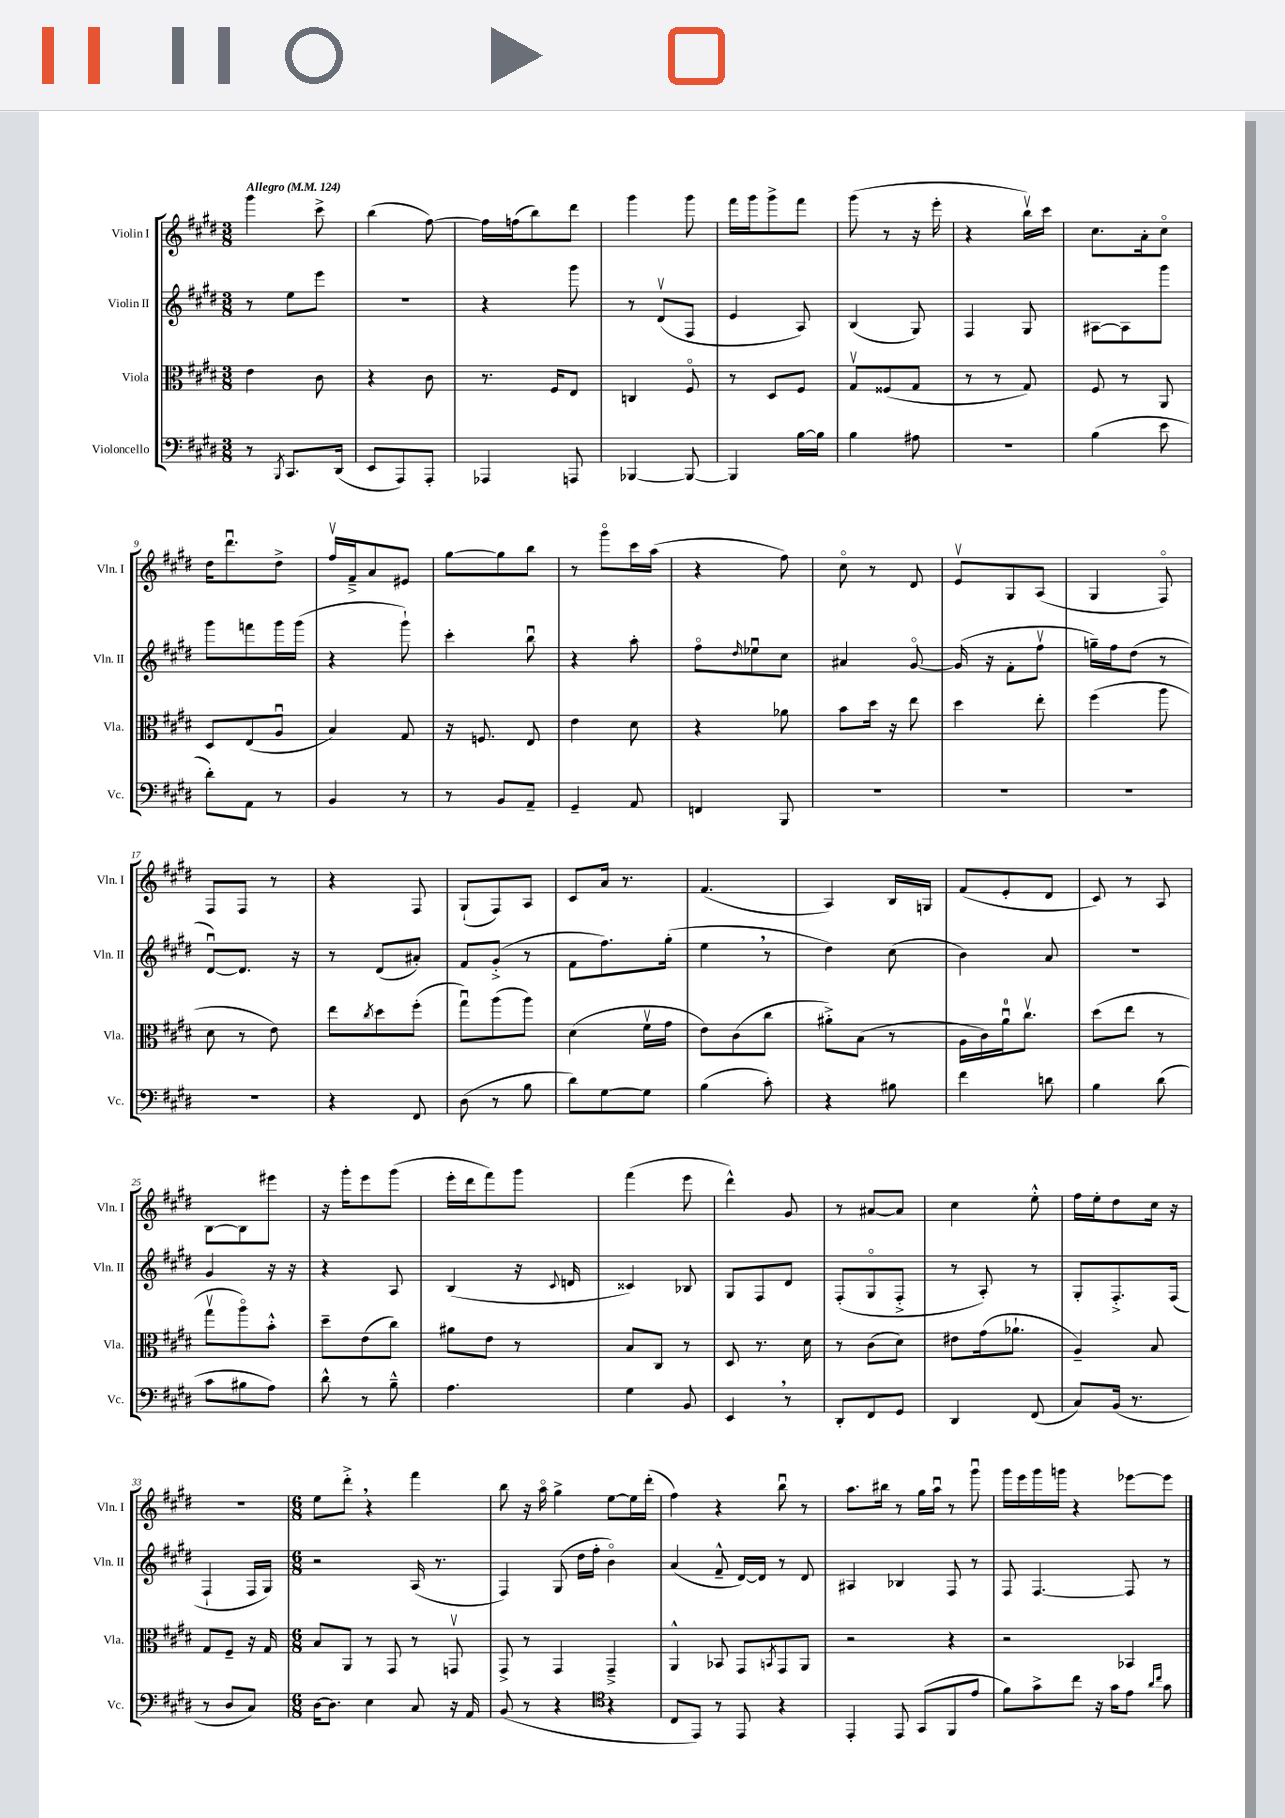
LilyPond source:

<<
\new StaffGroup <<
\new Staff = "s0" \with { instrumentName = "Violin I" shortInstrumentName = "Vln. I" } {
    \clef treble \key e \major \numericTimeSignature \time 3/8 \tempo "Allegro" 4 = 124
    gis'''4 cis'''8-> |
    b''4( fis''8~) |
    fis''16 f''16( b''8) dis'''8 |
    gis'''4 gis'''8 |
    fis'''16 gis'''16 gis'''8-> fis'''8 |
    gis'''8( r8 r16 e'''16-. |
    r4 b''16\upbow) cis'''16 |
    cis''8. a'16-. cis''8\flageolet |
    dis''16 dis'''8.\downbow dis''8-> |
    fis''16\upbow fis'16---> a'8 eis'8 |
    gis''8~ gis''8 b''8 |
    r8 gis'''8\flageolet cis'''16 a''16( |
    r4 fis''8) |
    cis''8\flageolet r8 dis'8 |
    e'8\upbow gis8 a8( |
    gis4 fis8\flageolet) |
    fis8 fis8 r8 |
    r4 fis8 |
    gis8-!( fis8) a8 |
    cis'8 a'16 r8. |
    fis'4.( |
    a4) b16 g16 |
    fis'8( e'8-. dis'8 |
    cis'8) r8 a8 |
    b8~ b8 eis'''8 |
    r16 gis'''16-. e'''8 gis'''8( |
    e'''16-. dis'''16 fis'''8) gis'''8 |
    fis'''4( e'''8 |
    dis'''4-^) gis'8 |
    r8 ais'8~ ais'8 |
    cis''4 e''8-.-^ |
    fis''16 e''16-. dis''8 cis''16 r16 |
    R4. |
    \numericTimeSignature \time 6/8 e''8 dis'''8-.-> \breathe r4 fis'''4 |
    b''8 r16 a''16\flageolet gis''4-> e''8~ e''16 dis'''16-.( |
    fis''4) r4 b''8\downbow r8 |
    a''8. bis''16 r8 gis''16 a''16\downbow r8 gis'''8\downbow |
    gis'''16 e'''16 gis'''16 g'''16 r4 ees'''8~ ees'''8 \bar "|." |
}
\new Staff = "s1" \with { instrumentName = "Violin II" shortInstrumentName = "Vln. II" } {
    \clef treble \key e \major \numericTimeSignature \time 3/8
    r8 e''8 e'''8 |
    r4. |
    r4 gis'''8 |
    r8 dis'8\upbow( fis8 |
    e'4 a8) |
    b4( gis8) |
    fis4 gis8 |
    ais8~ ais8 gis'''8 |
    gis'''8 f'''8 gis'''16 gis'''16( |
    r4 gis'''8-!) |
    cis'''4-. b''8\downbow |
    r4 a''8-. |
    fis''8\flageolet \grace { dis''16 } ees''8\downbow cis''8 |
    ais'4 gis'8~\flageolet |
    gis'16( r16 fis'8-. fis''8\upbow |
    g''16--) fis''16 dis''8( r8 |
    dis'8~\downbow) dis'8. r16 |
    r8 dis'8( ais'8-.) |
    fis'8 gis'8-.->( r8 |
    fis'8 fis''8.) gis''16-.( |
    e''4 \breathe r8 |
    dis''4) cis''8( |
    b'4) a'8 |
    r4. |
    gis'4 r16 r16 |
    r4 a8 |
    b4( r16 \appoggiatura { cis'8 } d'16 |
    cisis'4) bes8 |
    gis8 fis8 dis'8 |
    fis8-.( gis8\flageolet fis8-.-> |
    r8 a8-.) r8 |
    gis8-. fis8.-.-> fis16( |
    fis4-! fis16 gis16) |
    \numericTimeSignature \time 6/8 r2 a16( r8. |
    fis4) gis8( dis''16 fis''16-. b'4\flageolet) |
    a'4( fis'8---^ dis'16~) dis'16 r8 dis'8 |
    ais4 bes4 fis8 r8 |
    fis8 fis4.~ fis8 r8 \bar "|." |
}
\new Staff = "s2" \with { instrumentName = "Viola" shortInstrumentName = "Vla." } {
    \clef alto \key e \major \numericTimeSignature \time 3/8
    e'4 cis'8 |
    r4 cis'8 |
    r8. fis16 e8 |
    c4 fis8\flageolet |
    r8 dis8 fis8 |
    gis8\upbow fisis8( gis8 |
    r8 r8 gis8) |
    fis8 r8 a,8 |
    dis8 e8( a8\downbow |
    b4) gis8 |
    r16 f8. e8 |
    e'4 dis'8 |
    r4 aes'8 |
    b'8 dis''16 r16 e''8 |
    dis''4 e''8-. |
    fis''4( a''8 |
    dis'8 r8 e'8) |
    e''8 \acciaccatura { cis''8 } dis''8 fis''8-.( |
    gis''8\downbow) a''8( a''8) |
    dis'4( fis'16\upbow gis'16 |
    e'8) cis'8( cis''8 |
    ais'8-.->) b8( r8 |
    a16 cis'16) a'16-0\downbow cis''8.\upbow |
    dis''8( e''8 r8 |
    gis''8\upbow a''8\flageolet) b'8-.-^ |
    dis''8-- e'8( cis''8) |
    ais'8 e'8 r8 |
    b8 cis8 r8 |
    dis8 r8. dis'16 |
    r8 cis'8( dis'8) |
    eis'8 gis'16( aes'8.-! |
    a4--) b8 |
    gis8 fis8-- r16 gis16 |
    \numericTimeSignature \time 6/8 b8 a,8 r8 gis,8 r8 g,8\upbow |
    gis,8-> r8 gis,4 gis,4---> |
    a,4-^ bes,8 gis,8 \acciaccatura { b,8 } gis,8 a,8 |
    r2 r4 |
    r2 bes,4 \bar "|." |
}
\new Staff = "s3" \with { instrumentName = "Violoncello" shortInstrumentName = "Vc." } {
    \clef bass \key e \major \numericTimeSignature \time 3/8
    r8 \acciaccatura { b,,8 } cis,8. dis,16( |
    e,8 a,,8) a,,8-. |
    aes,,4 a,,8 |
    bes,,4~ bes,,8~ |
    bes,,4 b16~ b16 |
    b4 ais8 |
    R4. |
    b4( e'8 |
    dis'8-.) a,8 r8 |
    b,4 r8 |
    r8 b,8 a,8-- |
    gis,4-- a,8 |
    f,4 b,,8 |
    R4. |
    R4. |
    R4. |
    R4. |
    r4 fis,8 |
    dis8( r8 b8 |
    dis'8) gis8~ gis8 |
    b4( cis'8-.) |
    r4 bis8 |
    fis'4 d'8 |
    b4 dis'8( |
    cis'8 bis8 a8) |
    dis'8-^ r8 b8---^ |
    a4. |
    gis4 b,8 |
    e,4 \breathe r8 |
    dis,8-. fis,8 gis,8 |
    dis,4 fis,8( |
    cis8) b,16( r8. |
    r8 dis8 cis8) |
    \numericTimeSignature \time 6/8 dis16~ dis8. e4 cis8 r16 a,16 |
    b,8( r8 r4 r4 |
    \clef tenor cis8 e,8) r8 e,8 r4 |
    e,4-. e,8 gis,8( fis,8 e'8 |
    fis'8) gis'8-> cis''8 r16 gis'16 e'8 \grace { a'16 cis''16 } gis'8 \bar "|." |
}
>>
>>
